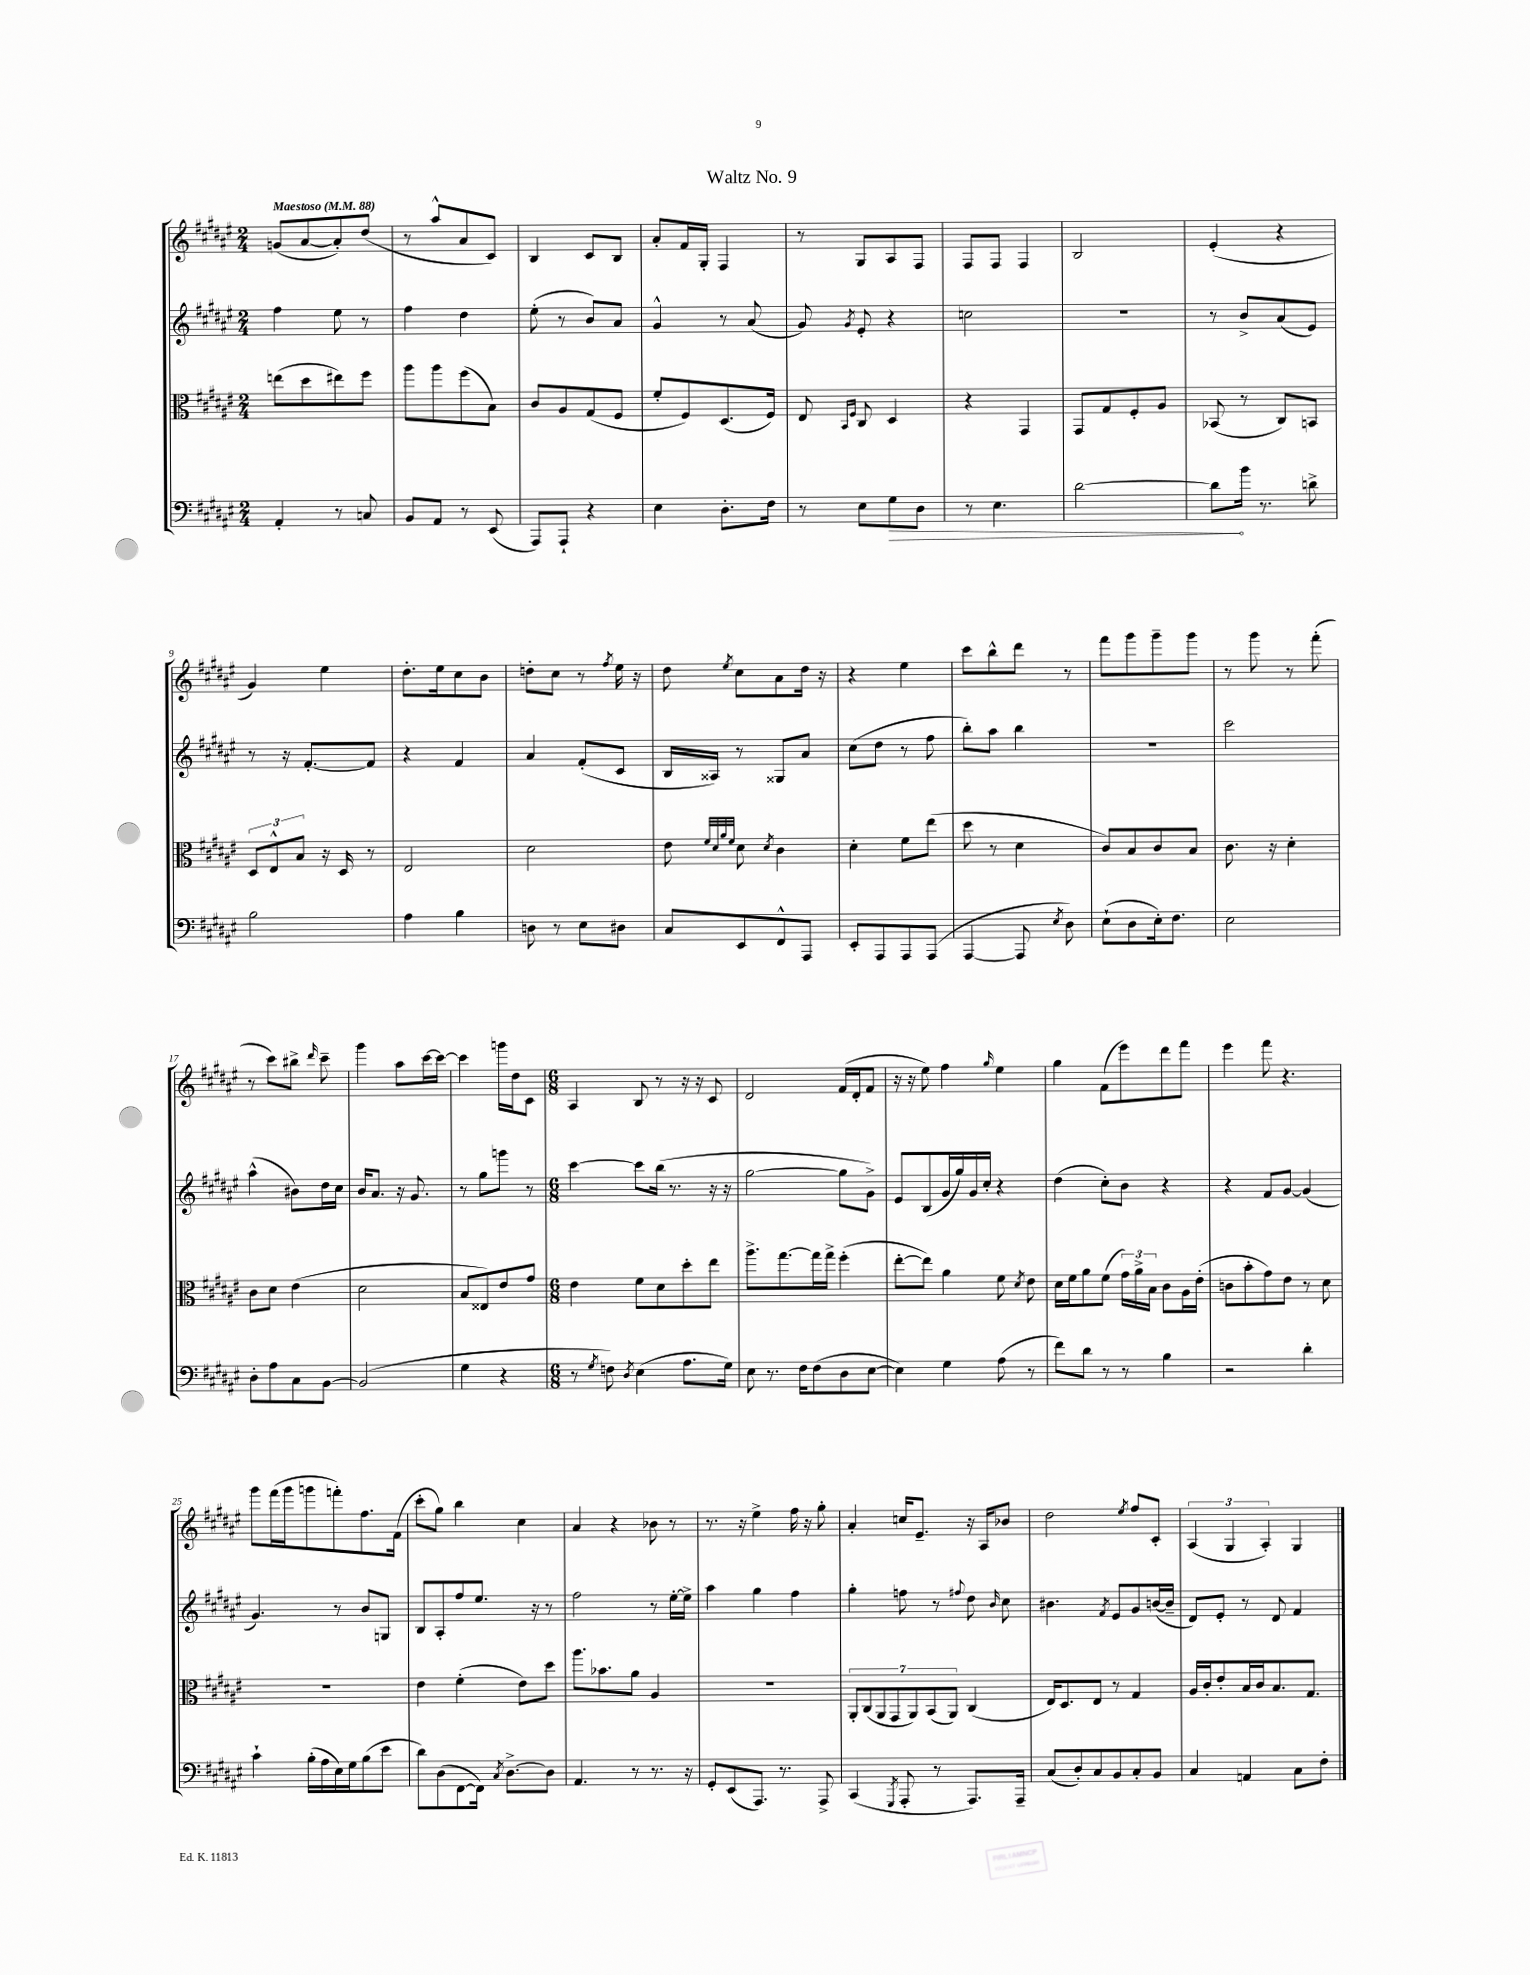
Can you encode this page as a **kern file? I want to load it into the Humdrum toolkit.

**kern	**kern	**kern	**kern
*staff4	*staff3	*staff2	*staff1
*clefF4	*clefC3	*clefG2	*clefG2
*k[f#c#g#d#a#e#]	*k[f#c#g#d#a#e#]	*k[f#c#g#d#a#e#]	*k[f#c#g#d#a#e#]
*M2/4	*M2/4	*M2/4	*M2/4
*MM88	*MM88	*MM88	*MM88
4AA#'	(8ee	4ff#	(8g
.	8dd#	.	[8a#
8r	8ee#)	8ee#	8a#'])
8C	8ff#	8r	(8dd#
=	=	=	=
8BB	8aa#	4ff#	8r
8AA#	8aa#	.	8aa#^^
8r	(8ff#	4dd#	8a#
(8EE#	8B)	.	8c#)
=	=	=	=
8AAA#)	8c#	(8ee#'	4B
8AAA#`	8A#	8r	.
4r	(8G#	8b)	8c#
.	8F#	8a#	8B
=	=	=	=
4E#	8f#'	4g#^^	8a#'
.	8F#)	.	16f#
.	.	.	16G#'
8.D#'	(8.D#	8r	4F#
.	.	(8a#	.
16F#	16F#)	.	.
=	=	=	=
8r	8E#	8g#)	8r
.	16qqBB	.	.
.	16qqF#	8qg#	.
8E#	8C#	8e#'	8G#
8G#	4D#	4r	8A#
8D#	.	.	8F#
=	=	=	=
8r	4r	2cc	8F#
4.E#	.	.	8F#
.	4GG#	.	4F#
=	=	=	=
[2d#	8GG#	2r	2B
.	8G#	.	.
.	8F#'	.	.
.	8A#	.	.
=	=	=	=
8d#]	(8BB-	8r	(4e#'
16b	8r	8b^	.
8.r	.	.	.
.	8C#)	(8a#	4r
8d^	8BB	8e#)	.
=	=	=	=
2B	12D#	8r	4g#)
.	12E#^^	.	.
.	.	16r	.
.	12B	.	.
.	.	[8.f#'	.
.	16r	.	4ee#
.	16D#	.	.
.	8r	8f#]	.
=	=	=	=
4A#	2E#	4r	8.dd#'
.	.	.	16ee#
4B	.	4f#	8cc#
.	.	.	8b
=	=	=	=
8D	2d#	4a#	8dd'
8r	.	.	8cc#
8E#	.	(8f#'	8r
.	.	.	8qff#
8D#	.	8c#	16ee#
.	.	.	16r
=	=	=	=
8C#	8e#	16B	8dd#
.	.	16A##)	.
.	32qqf#	.	.
.	32qqd#	.	.
.	32qqa#	.	.
.	32qqf#	.	8qee#
8EE#	8d#	8r	8cc#
.	8qd#	.	.
8FF#^^	4c#	8G##	8a#
8AAA#	.	8a#	16dd#
.	.	.	16r
=	=	=	=
8EE#'	4d#'	(8cc#	4r
8AAA#	.	8dd#	.
8AAA#	8f#	8r	4ee#
(8AAA#	(8ee#	8ff#	.
=	=	=	=
[4AAA#	8dd#	8bb')	8ccc#
.	8r	8aa#	8bb^^
8AAA#]	4d#	4bb	8ddd#
8qE#	.	.	.
8D#)	.	.	8r
=	=	=	=
(8E#`	8c#)	2r	8fff#
8D#	8B	.	8ggg#
16E#')	8c#	.	8ggg#~
8.F#	.	.	.
.	8B	.	8ggg#
=	=	=	=
2E#	8.c#	2ccc#	8r
.	.	.	8ggg#
.	16r	.	.
.	4d#'	.	8r
.	.	.	(8fff#'
=	=	=	=
8D#'	8c#	(4aa#^^	8r
8A#	8d#	.	8ccc#)
8C#	(4e#	8b#)	8bb#^
.	.	.	16qqddd#
[8BB	.	16dd#	8ccc#~
.	.	16cc#	.
=	=	=	=
(2BB]	2d#	16b	4ggg#
.	.	8.a#	.
.	.	16r	8aa#
.	.	8.g#	.
.	.	.	[16ccc#
.	.	.	16ccc#_
=	=	=	=
4G#	8B	8r	4ccc#]
.	8E##)	8gg#	.
4r	8e#	8ggg	16ggg
.	.	.	16dd#
.	8g#	8r	8c#
=	=	=	=
*M6/8	*M6/8	*M6/8	*M6/8
8r	4e#	[4ccc#	4A#
8qG#	.	.	.
8F)	.	.	.
8qD#	.	.	.
(4E#	8f#	8ccc#]	8B
.	8d#	(16bb	8r
.	.	8.r	.
8.A#	8dd#'	.	16r
.	.	.	16r
.	8ee#	16r	8c#
16G#)	.	16r	.
=	=	=	=
8E#	8.aa#^	[2gg#	2d#
8.r	.	.	.
.	[8.gg#	.	.
16F#	.	.	.
(8F#	16gg#]	.	.
.	16gg#^	.	.
8D#	(4ff#'	8gg#]	(16f#
.	.	.	16d#'
[8E#	.	8g#^)	8f#
=	=	=	=
4E#])	[8ee#'	8e#	16r
.	.	.	16r
.	8ee#])	(8B	8ee#)
4G#	4a#	16g#	4ff#
.	.	16gg#)	.
.	.	16g#	.
.	.	16cc#'	.
.	.	.	16qqgg#
(8A#	8f#	4r	4ee#
.	8qd#	.	.
8r	8e#	.	.
=	=	=	=
8f#)	16d#	(4dd#	4gg#
.	16f#	.	.
8d#	8a#	.	.
8r	(8f#	8cc#')	(8f#
8r	24g#)	8b	8eee#)
.	24a#^	.	.
.	24B	.	.
4B	8c#	4r	8ddd#
.	16A#	.	8fff#
.	(16e#'	.	.
=	=	=	=
2r	8c	4r	4eee#
.	8b'	.	.
.	8g#)	8f#	8fff#
.	8e#	[8g#	4.r
4d#'	8r	(4g#]	.
.	8d#	.	.
=	=	=	=
4c#`	2.r	4.g#)	8ggg#
.	.	.	(16fff#
.	.	.	16ggg#
(16B'	.	.	8ggg
16A#	.	.	.
16E#)	.	8r	8fff')
16G#	.	.	.
(8B	.	8b	8.ff#
8e#	.	8G	.
.	.	.	(16f#
=	=	=	=
8d#)	4e#	8B	8ccc#'
(8D#	.	8A#'	8gg#)
[8FF#	(4f#'	8ff#	4bb
16FF#])	.	8.ee#	.
8qC#	.	.	.
[8.D#^	.	.	.
.	8e#)	.	4cc#
.	.	16r	.
8D#]	8dd#	8r	.
=	=	=	=
4.AA#	8.aa#	2ff#	4a#
.	8.b-	.	.
.	.	.	4r
8r	8a#	.	.
8.r	4A#	8r	8b-
.	.	[16ee#'	8r
16r	.	16ee#^]	.
=	=	=	=
8GG#'	2.r	4aa#	8.r
(8EE#	.	.	.
.	.	.	16r
8.AAA#)	.	4gg#	4ee#^
8.r	.	.	.
.	.	4ff#	16ff#
.	.	.	16r
8AAA#^	.	.	8gg#'
=	=	=	=
(4CC#	14AA#'	4gg#'	4a#'
.	(14C#	.	.
.	14AA#	.	.
.	14GG#	.	.
8qGGG#	.	.	.
8AAA#'	.	8ff	16cc
.	14AA#)	.	.
.	.	.	8.e#~
.	(14BB	.	.
8r	.	8r	.
.	14AA#)	.	.
.	.	8qqff#	.
8.AAA#)	(4C#	8dd#	16r
.	.	.	16A#
.	.	16qqb	.
.	.	8cc#	8b-
16AAA#~	.	.	.
=	=	=	=
(8C#	16E#)	4.b#	2dd#
.	8.D#	.	.
8D#')	.	.	.
8C#	8E#	.	.
.	.	8qf#	.
8BB	8r	8e#	.
.	.	.	8qee#
8C#'	4G#	8g#	8ff#
8BB	.	([16b	8c#'
.	.	16b~]	.
=	=	=	=
4C#	16A#	8d#)	(6A#
.	16c#'	.	.
.	8e#'	8e#'	.
.	.	.	6G#
4AA	16B	8r	.
.	16c#	.	.
.	.	.	6A#')
.	8.B	8d#	.
8C#	.	4f#	4G#
.	8.G#	.	.
8F#'	.	.	.
==	==	==	==
*-	*-	*-	*-
